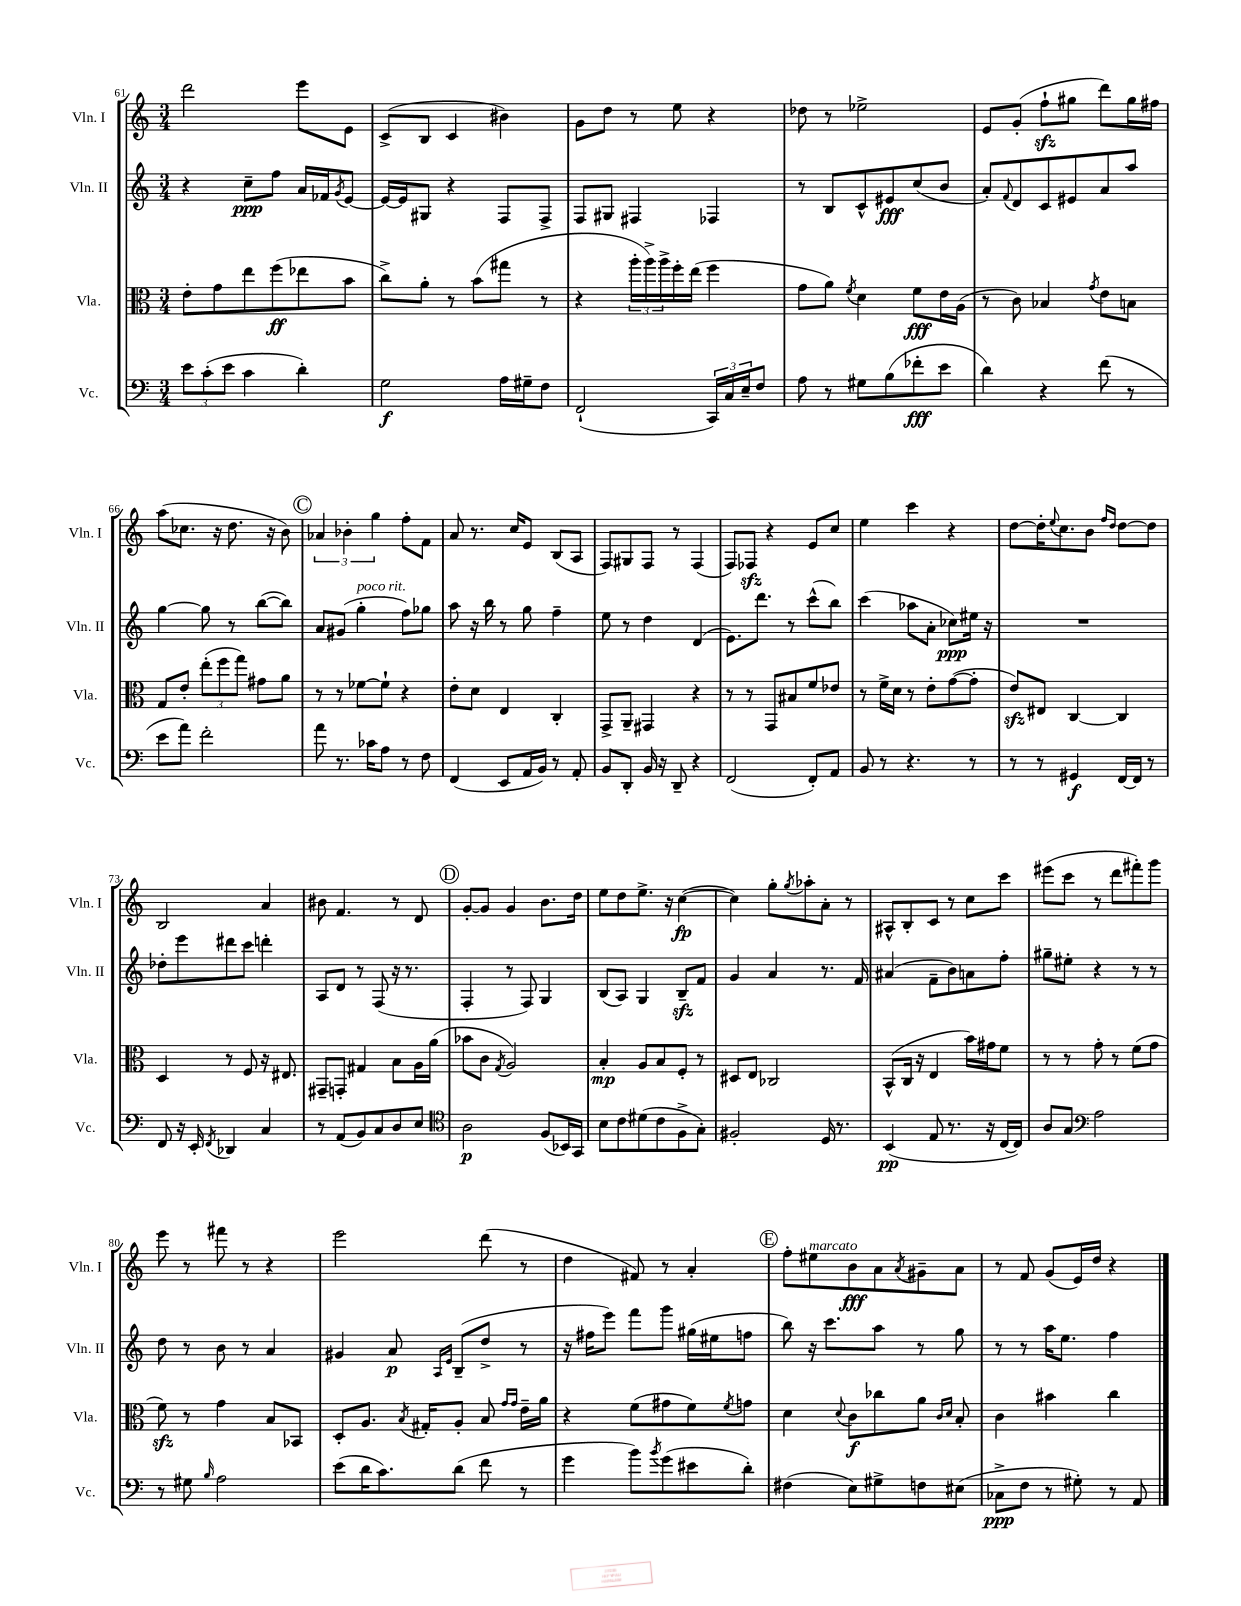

**kern	**kern	**kern	**kern
*staff4	*staff3	*staff2	*staff1
*clefF4	*clefC3	*clefG2	*clefG2
*k[]	*k[]	*k[]	*k[]
*M3/4	*M3/4	*M3/4	*M3/4
12e	8e'	4r	2ddd
(12c'	.	.	.
.	8g	.	.
12e	.	.	.
4c	8ee	8cc~	.
.	(8ff	8ff	.
4d')	8ee-	16a	8eee
.	.	16f-	.
.	.	8qg	.
.	8b	[8e	8e
=	=	=	=
2G	8cc^)	16e_	(8c^
.	.	16e]	.
.	8a'	8G#	8B
.	8r	4r	4c
.	(8b	.	.
16A	8gg#	8F	4b#)
16G#~	.	.	.
8F	8r	8F^	.
=	=	=	=
(2FF`	4r	8F	8g
.	.	8G#	8dd
.	24aa'	4F#	8r
.	24aa^)	.	.
.	24aa^	.	.
.	16ff'	.	8ee
.	(16ee	.	.
24CC)	4ff	4F-	4r
24C	.	.	.
24E~	.	.	.
8F	.	.	.
=	=	=	=
8A	8g	8r	8dd-
8r	8a)	8B	8r
.	8qf	.	.
8G#	4d	8c^^	2ee-^
(8B	.	8e#	.
8f-'	8f	(8cc	.
8e	16e	8b	.
.	(16A	.	.
=	=	=	=
4d)	8r	8a')	8e
.	.	8qqf	.
.	8c)	8d	(8g'
4r	4B-	8c	8ff`
.	.	8e#	8gg#
.	8qg	.	.
(8f	8e	8a	8ddd)
8r	8B	8aa	16gg#
.	.	.	16ff#
=	=	=	=
8e	8G	[4gg	(8aa
8a)	8e'	.	8.cc-
2f'	(12ee'	8gg]	.
.	.	.	16r
.	12ff	.	.
.	.	8r	8.dd
.	12gg)	.	.
.	8g#	([8bb	.
.	.	.	16r
.	8a	8bb])	8b)
=	=	=	=
8a	8r	8a	6a-
8.r	8r	(8g#	.
.	.	.	6b-'
.	[8f-	4gg'	.
16c-	.	.	.
.	.	.	6gg
8A	8f-`]	.	.
8r	4r	8ff)	8ff'
8F	.	8gg-	8f
=	=	=	=
(4FF	8e'	8aa	8a
.	8d	16r	8.r
.	.	16bb	.
8EE	4E	8r	.
.	.	.	16cc
16AA	.	8gg	8e
16BB)	.	.	.
8r	4C'	4ff~	(8B
8AA'	.	.	8A
=	=	=	=
8BB	8GG^	8ee	8F)
8DD'	8AA~	8r	8G#
16BB	4GG#	4dd	8F
16r	.	.	.
8DD~	.	.	8r
4r	4r	(4d	(4F
=	=	=	=
(2FF	8r	8.e)	8F)
.	8r	.	8F-
.	.	8.ddd	.
.	8GG	.	4r
.	8B#	8r	.
8FF')	8f	(8ccc^^	8e
8AA	8e-	8bb)	8cc
=	=	=	=
8BB	8r	(4ccc	4ee
8r	16f^	.	.
.	16d	.	.
4.r	8r	8aa-	4ccc
.	8e'	8a'	.
.	([8g	8cc-)	4r
8r	8g']	16ee#	.
.	.	16r	.
=	=	=	=
8r	8e)	2.r	[8dd
8r	8E#	.	16dd']
.	.	.	8qqee
.	.	.	8.cc
4GG#	[4C	.	.
.	.	.	8b
.	.	.	16qqff
.	.	.	16qqdd
[16FF	4C]	.	[8dd
16FF]	.	.	.
8r	.	.	8dd]
=	=	=	=
8FF	4D	8dd-'	2B
16r	.	8eee	.
16EE'	.	.	.
8qFF	.	.	.
4DD-	8r	8ddd#	.
.	8F	8ccc	.
4C	16r	4ddd'	4a
.	8.E#	.	.
=	=	=	=
8r	8GG#~	8A	8b#
(8AA	8GG'	8d	4.f
8BB)	4G#	8r	.
8C	.	(8F	.
8D	8B	16r	8r
.	.	8.r	.
8E	16A	.	8d
.	(16a	.	.
=	=	=	=
*clefC4	*	*	*
2A	8b-	4F'	[8g'
.	8c	.	8g]
.	8qG	.	.
.	2A)	8r	4g
.	.	8F)	.
(8F	.	4G	8.b
16BB-)	.	.	.
16GG	.	.	16dd
=	=	=	=
8B	4B'	(8B	8ee
8c	.	8A)	8dd
(8d#	8A	4G	8.ee^
8c	8B	.	.
.	.	.	16r
8F^	8F'	8B~	([4cc
8G')	8r	8f	.
=	=	=	=
2F#'	8D#	4g	4cc])
.	8E	.	.
.	2C-	4a	8gg'
.	.	.	8qgg
.	.	.	8aa-'
16D	.	8.r	8a'
8.r	.	.	.
.	.	.	8r
.	.	16f	.
=	=	=	=
(4BB	(8BB^^	(4a#	8A#^^
.	16C	.	8B'
.	16r	.	.
8E	4E	8f~	8c
8.r	.	8b)	8r
.	16b)	8a	8cc
16r	16g#	.	.
[16C	8f	8ff'	8ccc
16C])	.	.	.
=	=	=	=
8A	8r	8gg#~	(8eee#
8G	8r	8ee#'	8ccc
*clefF4	*	*	*
2A	8g'	4r	8r
.	8r	.	8ddd
.	(8f	8r	8fff#')
.	8g	8r	8ggg
=	=	=	=
8r	8f)	8dd	8eee
8G#	8r	8r	8r
16qqB	.	.	.
2A	4g	8b	8fff#
.	.	8r	8r
.	8B	4a	4r
.	8BB-	.	.
=	=	=	=
(8e	8D'	4g#	2eee
16d	8.A	.	.
8.c)	.	.	.
.	.	8a	.
.	8qB	.	.
.	16G#'	.	.
.	.	16qqA	.
.	.	16qqe	.
(8d	8A'	(8B~	.
8f	8B	8dd^	(8ddd
.	16qqg	.	.
.	16qqg	.	.
8r	16e~	8r	8r
.	16a	.	.
=	=	=	=
4g	4r	16r	4dd
.	.	16ff#	.
.	.	8eee)	.
8b)	(8f	8fff	8f#)
8qb	.	.	.
(8g	8g#	8ggg	8r
8e#	8f)	(16gg#	4a'
.	.	16ee#	.
.	8qf	.	.
8d')	8g	8ff	.
=	=	=	=
(4F#	4d	8bb)	8ff'
.	.	16r	8ee#
.	.	8.ccc	.
.	8qqd	.	.
8E)	8c	.	8b
8G#^	8cc-	8aa	8a
.	.	.	8qa
8F	8a	8r	8g#~
.	16qqc	.	.
.	16qqd	.	.
(8E#	8B'	8gg	8a
=	=	=	=
8C-^	4c	8r	8r
8F	.	8r	8f
8r	4b#	16aa	(8g
.	.	8.ee	.
8G#')	.	.	16e)
.	.	.	16dd
8r	4cc	4ff	4r
8AA	.	.	.
==	==	==	==
*-	*-	*-	*-
